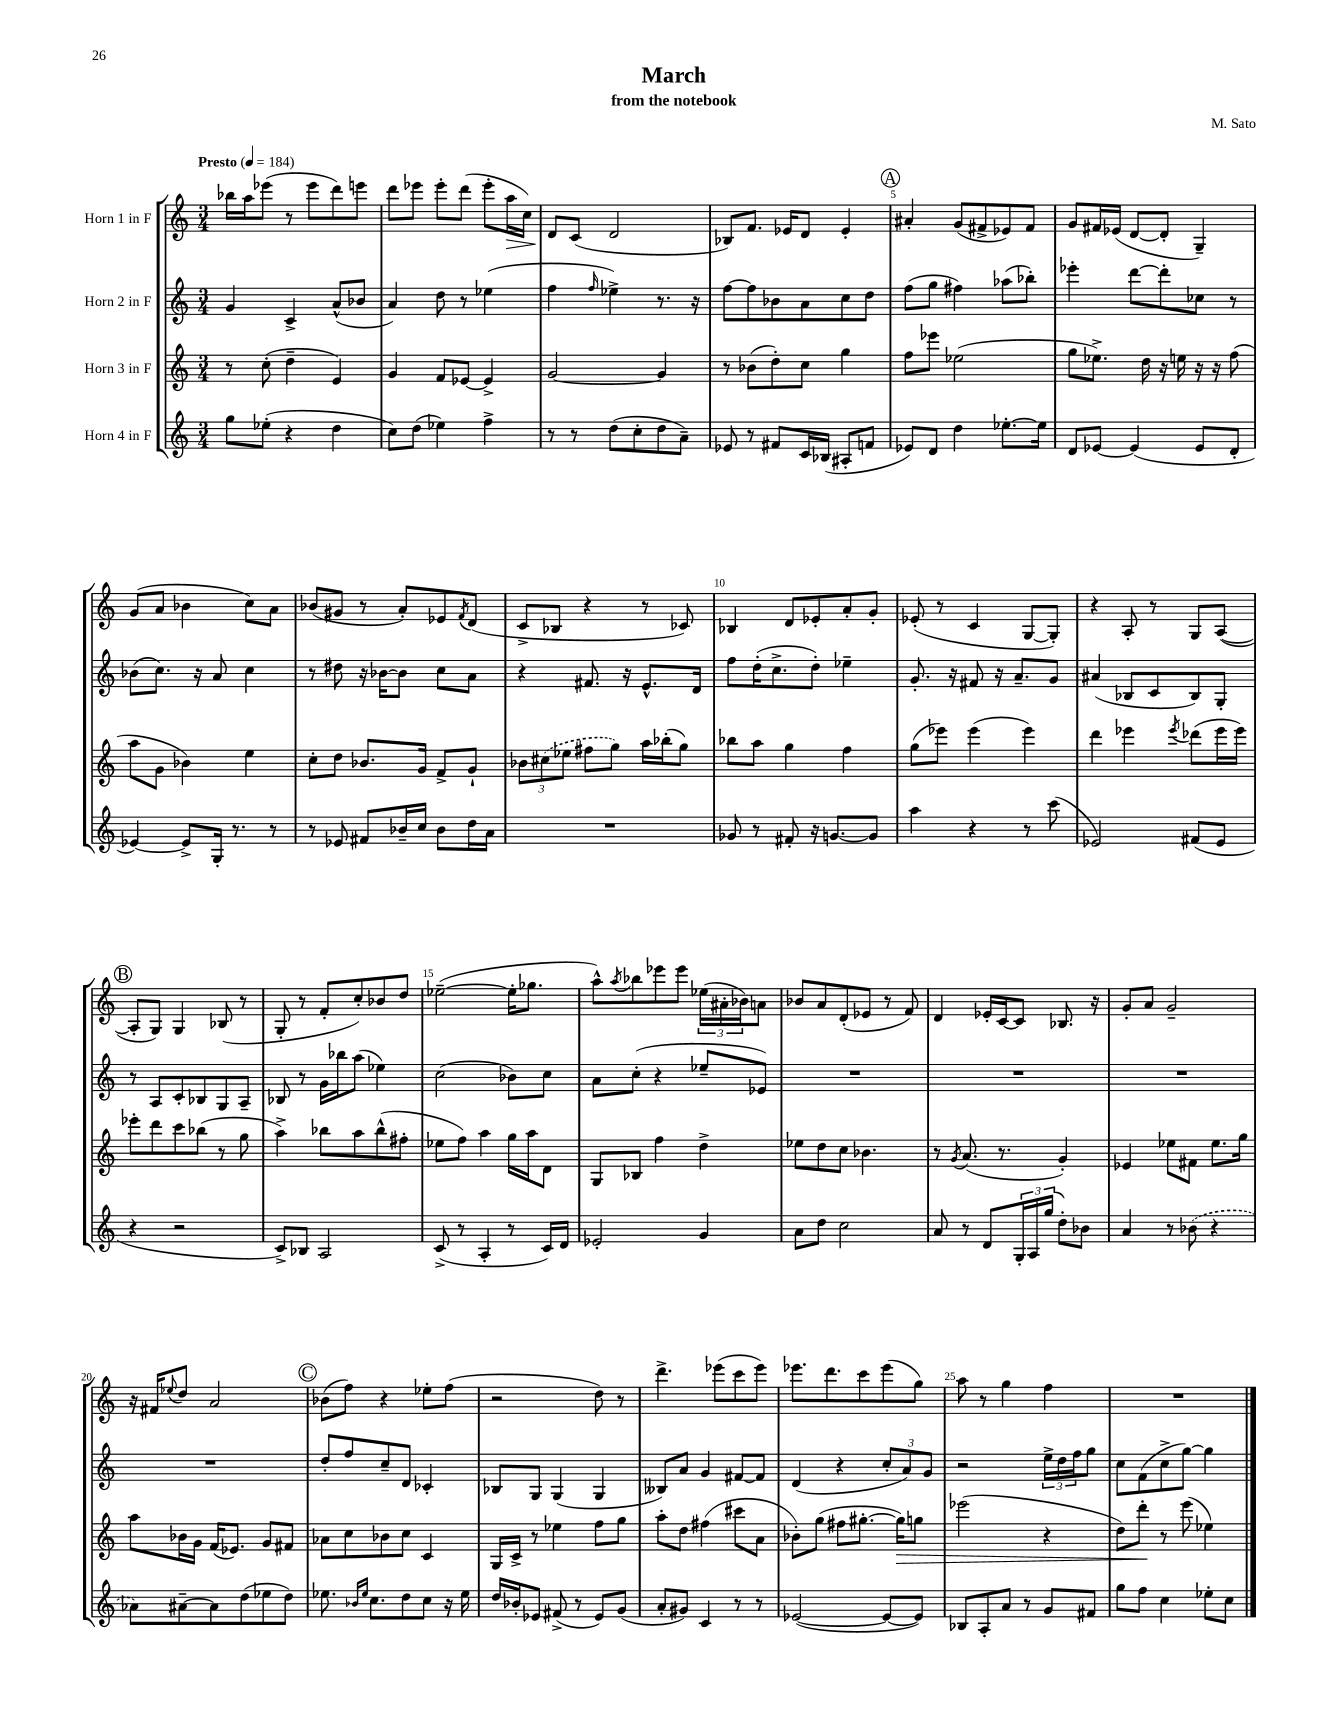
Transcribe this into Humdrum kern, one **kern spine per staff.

**kern	**kern	**kern	**kern
*staff4	*staff3	*staff2	*staff1
*clefG2	*clefG2	*clefG2	*clefG2
*k[]	*k[]	*k[]	*k[]
*M3/4	*M3/4	*M3/4	*M3/4
*MM184	*MM184	*MM184	*MM184
8gg	8r	4g	16bb-
.	.	.	16aa
(8ee-'	(8cc'	.	(8eee-
4r	4dd~	4c^	8r
.	.	.	8eee-
4dd	4e)	(8a^^	8ddd)
.	.	8b-	8eee
=	=	=	=
8cc)	4g	4a)	8ddd
(8dd	.	.	8eee-
4ee-)	8f	8dd	8eee-'
.	[8e-	8r	(8ddd
4ff^	4e-^]	(4ee-	8eee-'
.	.	.	16aa
.	.	.	16cc)
=	=	=	=
8r	[2g	4ff	8d
8r	.	.	(8c
.	.	16qqff	.
(8dd	.	4ee-^)	2d
8cc'	.	.	.
8dd	4g]	8.r	.
8a~)	.	.	.
.	.	16r	.
=	=	=	=
8e-	8r	[8ff	8B-)
8r	(8b-	8ff]	8.f
8f#	8dd')	8b-	.
.	.	.	16e-
16c	8cc	8a	8d
(16B-	.	.	.
8A#'	4gg	8cc	4e-'
8f	.	8dd	.
=	=	=	=
8e-)	8ff	(8ff	4a#'
8d	8eee-	8gg	.
4dd	(2ee-	4ff#)	(8g
.	.	.	8f#^
[8.ee-'	.	(8aa-	8e-)
.	.	8bb-')	8f#
16ee-]	.	.	.
=	=	=	=
8d	8gg	4eee-'	8g
[8e-	8.ee-^)	.	16f#
.	.	.	(16e-
(4e-]	.	[8ddd	[8d
.	16dd	.	.
.	16r	8ddd']	8d']
.	16ee	.	.
8e-	16r	8cc-	4G~)
.	16r	.	.
8d'	(8ff	8r	.
=	=	=	=
[4e-)	8aa	(8b-	(8g
.	8g	8.cc)	8a
8e-^]	4b-)	.	4b-
.	.	16r	.
16G'	.	8a	.
8.r	.	.	.
.	4ee	4cc	8cc)
8r	.	.	8a
=	=	=	=
8r	8cc'	8r	(8b-
8e-	8dd	8dd#	8g#
8f#	8.b-	16r	8r
.	.	[16b-	.
16b-~	.	8b-]	8a')
16cc	16g	.	.
8b-	8f^	8cc	8e-
.	.	.	8qf
16dd	8g`	8a	(8d
16a	.	.	.
=	=	=	=
2.r	12b-	4r	8c^
.	(12cc#	.	.
.	.	.	8B-
.	12ee-	.	.
.	8ff#	8.f#	4r
.	8gg)	.	.
.	.	16r	.
.	16aa	8.e^^	8r
.	(16bb-'	.	.
.	8gg)	.	8c-)
.	.	16d	.
=	=	=	=
8g-	8bb-	8ff	4B-
8r	8aa	(16dd'	.
.	.	8.cc^	.
8f#'	4gg	.	8d
16r	.	8dd')	8e-'
[8.g	.	.	.
.	4ff	4ee-~	8a'
8g]	.	.	8g'
=	=	=	=
4aa	(8gg	8.g'	(8e-'
.	8eee-)	.	8r
.	.	16r	.
4r	(4eee-	8f#	4c
.	.	16r	.
.	.	8.a~	.
8r	4eee-)	.	[8G
(8ccc	.	8g	8G'])
=	=	=	=
2e-)	4ddd	(4a#	4r
.	4eee-	8B-	8A'
.	.	8c	8r
.	8qeee-	.	.
(8f#	(8ddd-	8B-)	8G
8e-	16eee-	8G'	([8A
.	16eee-)	.	.
=	=	=	=
4r	8eee-'	8r	8A']
.	8ddd	8A	8G)
2r	8ccc	8c'	4G
.	(8bb-	8B-	.
.	8r	8G	(8B-
.	8gg	8A~	8r
=	=	=	=
8c^)	4aa^)	8B-	8G'
8B-	.	8r	8r
2A	8bb-	16g	8f'
.	.	16bb-	.
.	8aa	(8aa	8cc')
.	(8bb-^^	4ee-)	8b-
.	8ff#'	.	8dd
=	=	=	=
(8c^	8ee-	(2cc	([2ee-~
8r	8ff)	.	.
4A'	4aa	.	.
8r	16gg	8b-)	16ee-']
.	16aa	.	8.gg-
16c)	8d	8cc	.
16d	.	.	.
=	=	=	=
2e-'	8G	8a	8aa^^)
.	.	.	8qaa
.	8B-	(8cc'	8bb-
.	4ff	4r	8eee-
.	.	.	8eee-
4g	4dd^	8ee-~	(24ee-
.	.	.	24a#'
.	.	.	24b-)
.	.	8e-)	8a
=	=	=	=
8a	8ee-	2.r	8b-
8dd	8dd	.	8a
2cc	8cc	.	(8d'
.	4.b-	.	8e-
.	.	.	8r
.	.	.	8f)
=	=	=	=
8a	8r	2.r	4d
.	8qg	.	.
8r	(8.a	.	.
8d	.	.	16e-'
.	8.r	.	[16c
24G'	.	.	8c]
24A	.	.	.
(24gg	.	.	.
8dd')	4g')	.	8.B-
8b-	.	.	.
.	.	.	16r
=	=	=	=
4a	4e-	2.r	8g'
.	.	.	8a
8r	8ee-	.	2g~
(8b-	8f#	.	.
4r	8.ee-	.	.
.	16gg	.	.
=	=	=	=
8a-)	8aa	2.r	16r
.	.	.	16f#
.	.	.	8qqee-
[8a#~	16b-	.	8dd
.	16g	.	.
8a#]	(16f	.	2a
.	8.e-)	.	.
(8dd	.	.	.
8ee-	8g	.	.
8dd)	8f#	.	.
=	=	=	=
8.ee-	8a-	8dd'	(8b-
.	8cc	8ff	8ff)
16qqb-	.	.	.
16qqee-	.	.	.
8.cc	.	.	.
.	8b-	8cc~	4r
8dd	8cc	8d	.
8cc	4c	4c-'	8ee-'
16r	.	.	(8ff
16ee-	.	.	.
=	=	=	=
16dd	16G	8B-	2r
16b-'	16c^	.	.
8e-	8r	8G	.
(8f#^	4ee-	(4G	.
8r	.	.	.
8e-)	8ff	4G	8dd)
(8g	8gg	.	8r
=	=	=	=
8a'	8aa'	8B--)	4.ddd^
8g#)	8dd	8a	.
4c	(4ff#	4g	.
.	.	.	(8eee-
8r	8ccc#	[8f#	8ccc
8r	8a	8f#]	8eee-)
=	=	=	=
([2e-	8b-')	(4d	8.eee-
.	(8gg	.	.
.	.	.	8.ddd
.	8ff#	4r	.
.	[8.gg#'	.	8ccc
8e-_	.	12cc'	(8eee-
.	16gg#])	.	.
.	.	12a)	.
8e-])	8gg	.	8gg)
.	.	12g	.
=	=	=	=
8B-	(2eee-	2r	8aa
8A'	.	.	8r
8a	.	.	4gg
8r	.	.	.
8g	4r	24ee^	4ff
.	.	24dd	.
.	.	24ff	.
8f#	.	8gg	.
=	=	=	=
8gg	8dd)	8cc	2.r
8ff	8ddd'	(8f	.
4cc	8r	8cc^	.
.	(8eee	[8gg)	.
8ee-'	4ee-)	4gg]	.
8cc	.	.	.
==	==	==	==
*-	*-	*-	*-
